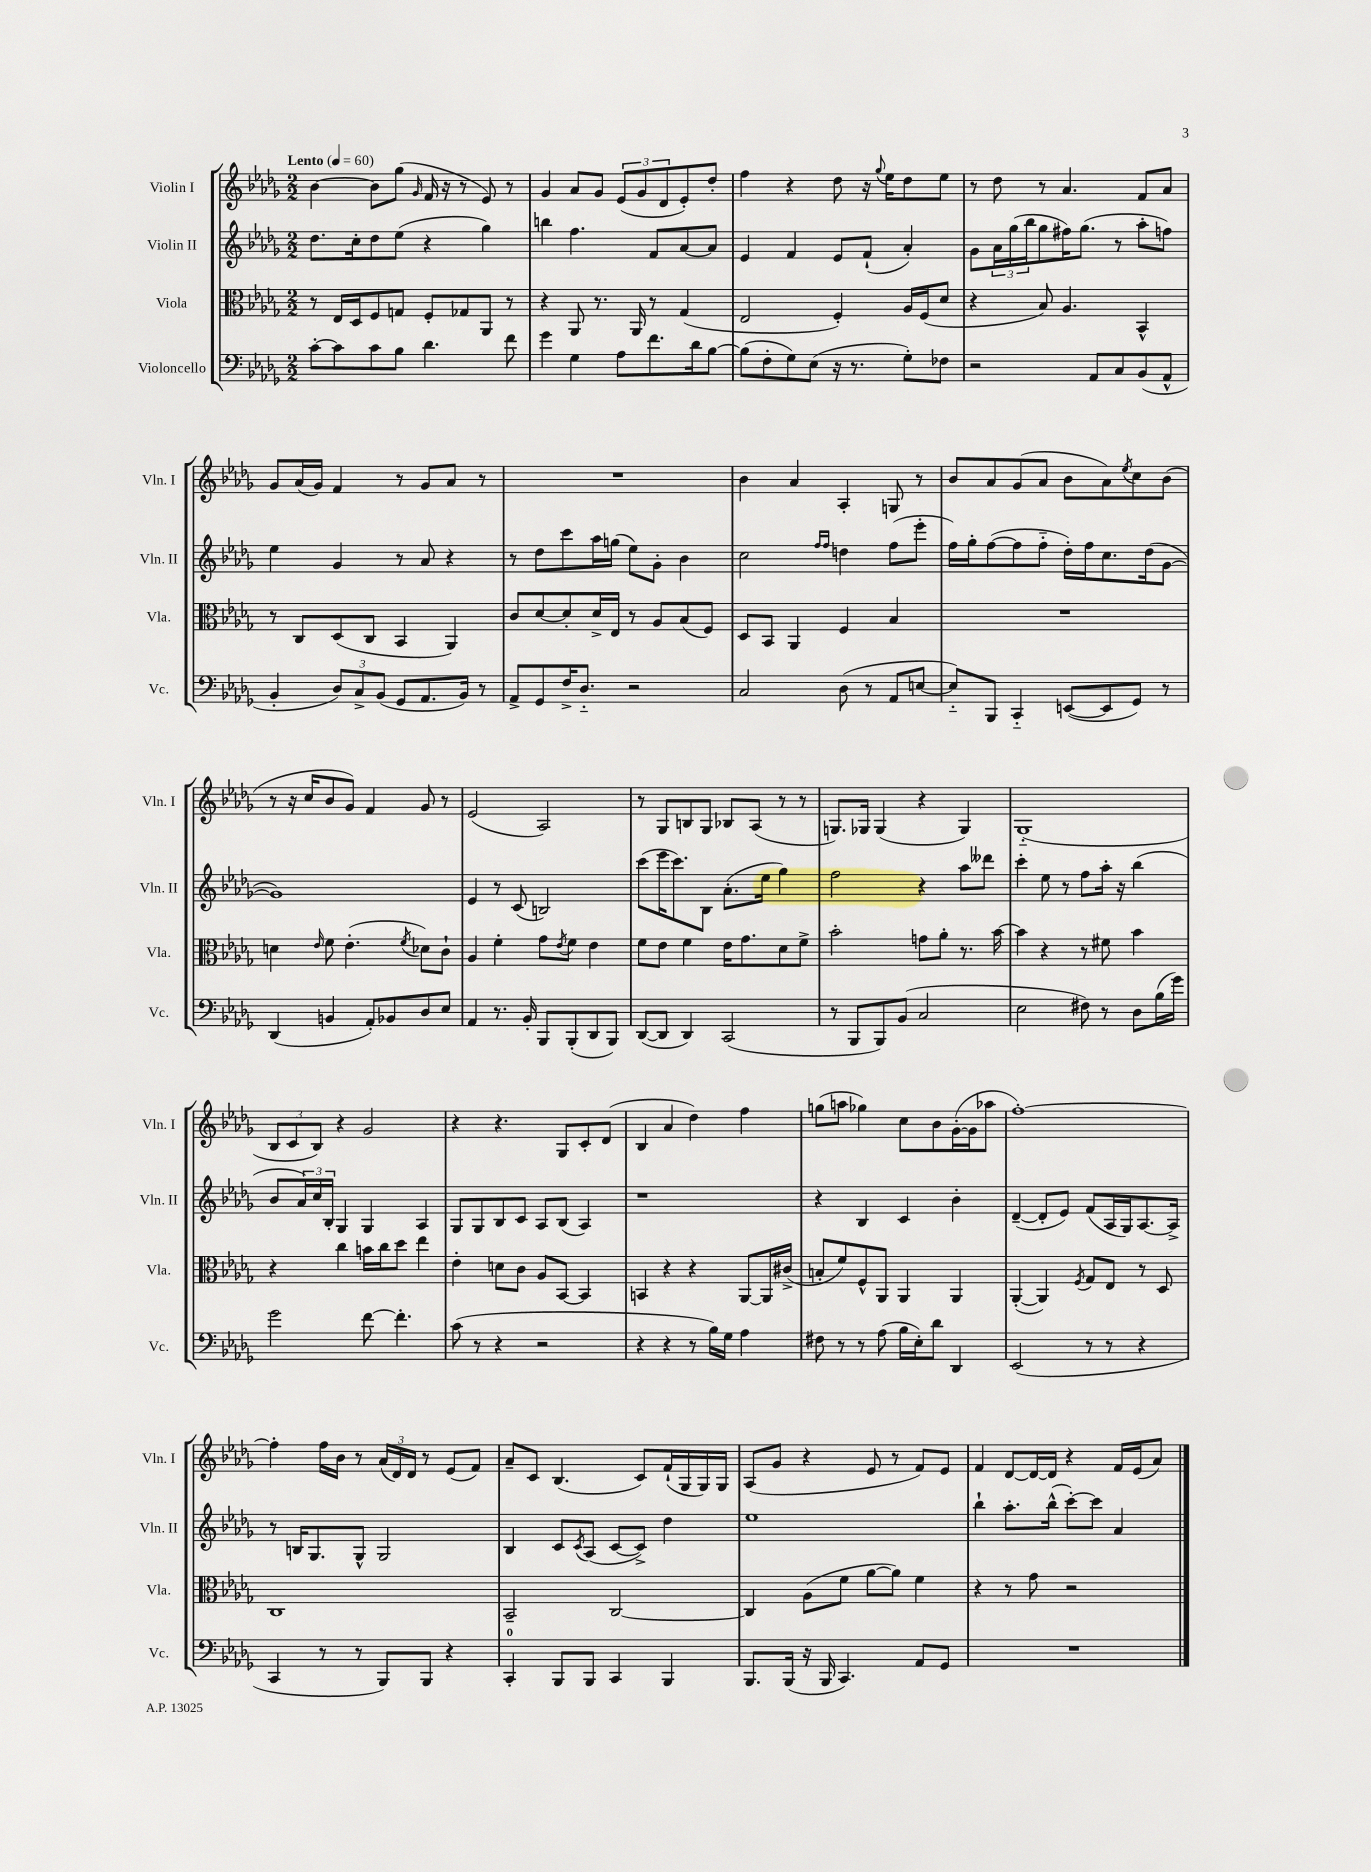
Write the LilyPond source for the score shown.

<<
\new StaffGroup <<
\new Staff = "s0" \with { instrumentName = "Violin I" shortInstrumentName = "Vln. I" } {
    \clef treble \key des \major \numericTimeSignature \time 2/2 \tempo "Lento" 4 = 60
    bes'4~ bes'8 ges''8( \grace { ges'16 } f'16 r16 r8 ees'8) r8 |
    ges'4 aes'8 ges'8 \tuplet 3/2 { ees'8( ges'8 des'8 } ees'8-.) des''8-. |
    f''4 r4 des''8 r16 \appoggiatura { ges''8 } ees''16 des''8 ees''8 |
    r8 des''8 r8 aes'4. f'8 aes'8 |
    ges'8 aes'16( ges'16) f'4 r8 ges'8 aes'8 r8 |
    R1 |
    bes'4 aes'4 aes4-. g8 r8 |
    bes'8 aes'8 ges'8( aes'8 bes'8 aes'8) \acciaccatura { ees''8 } c''8 bes'8( |
    r8 r16 c''16 bes'8 ges'8) f'4 ges'8 r8 |
    ees'2( aes2) |
    r8 ges8 b8 ges8 bes8 aes8( r8 r8 |
    g8.) ges16 ges4( r4 ges4) |
    ges1-_( |
    \tuplet 3/2 { bes8 c'8 bes8) } r4 ges'2 |
    r4 r4. ges8 c'8-. des'8( |
    bes4 aes'4 des''4) f''4 |
    g''8( a''8 ges''4) c''8 bes'8 ges'16~-.( ges'16 aes''8 |
    f''1~-.) |
    f''4-. f''16 bes'16 r8 \tuplet 3/2 { aes'16( des'16) des'16 } r8 ees'8( f'8) |
    aes'8-- c'8 bes4.( c'8) f'16-!( ges16 ges16) ges16 |
    aes8( ges'8 r4 ees'8 r8 f'8) ees'8 |
    f'4 des'8~ des'16~ des'16 r4 f'16 ees'16( aes'8) \bar "|." |
}
\new Staff = "s1" \with { instrumentName = "Violin II" shortInstrumentName = "Vln. II" } {
    \clef treble \key des \major \numericTimeSignature \time 2/2
    des''8. c''16-. des''8 ees''8( r4 ges''4) |
    b''4 f''4. f'8 aes'8~ aes'8 |
    ees'4 f'4 ees'8 f'8-!( aes'4-.) |
    ges'8 \tuplet 3/2 { aes'16 ges''16( bes''16 } ges''8 fis''16) ges''8.( r8 aes''8-. f''8) |
    ees''4 ges'4 r8 aes'8 r4 |
    r8 des''8 c'''8 aes''16 g''16( ees''8) ges'8-. bes'4 |
    c''2 \grace { f''16 f''16 } d''4 f''8( ees'''8-. |
    f''16) ges''16-. f''8~( f''8 f''8-_ des''16-.) f''16 c''8. des''16( ges'8~ |
    ges'1) |
    ees'4 r8 c'8( b2) |
    c'''8( ees'''16 c'''8.) bes8 aes'8.-.( ees''16 ges''4) |
    f''2 r4 aes''8 deses'''8 |
    c'''4-. ees''8 r8 f''8 aes''16-. r16 bes''4( |
    bes'8 \tuplet 3/2 { aes'16) c''16 bes16-. } ges4 ges4 aes4 |
    ges8 ges8 bes8 c'8 aes8 bes8( aes4) |
    r1 |
    r4 bes4 c'4 bes'4-. |
    des'4~--( des'8-. ees'8) f'8( aes16 ges16) aes8.~ aes16-> |
    r8 b16 ges8. ges8-^ ges2 |
    bes4 c'8 \acciaccatura { c'8 } aes8( c'8~ c'8->) des''4 |
    ees''1 |
    bes''4-! aes''8.-. bes''16-^( c'''8~-.) c'''8 aes'4 \bar "|." |
}
\new Staff = "s2" \with { instrumentName = "Viola" shortInstrumentName = "Vla." } {
    \clef alto \key des \major \numericTimeSignature \time 2/2
    r8 ees16 des16 f8 g8 f8-. ges8 aes,8 r8 |
    r4 aes,8 r8. aes,16 r8 ges4( |
    ees2 f4-.) aes16 f16( des'8 |
    r4 bes8) aes4. bes,4-^ |
    r8 c8 des8( c8 bes,4 aes,4) |
    c'8 des'8~ des'8-. des'16-> ees16 r8 aes8 bes8( f8) |
    des8 bes,8 aes,4 f4 bes4 |
    R1 |
    d'4 \grace { ees'16 } f'8 ees'4.-.( \acciaccatura { f'8 } des'8) c'8-! |
    aes4 f'4-. ges'8 \acciaccatura { ees'8 } f'8 ees'4 |
    f'8 ees'8 f'4 ees'16 ges'8. des'8 f'8-> |
    bes'2-. g'8 aes'8-. r8. bes'16~ |
    bes'4 r4 r8 fis'8 bes'4 |
    r4 c''4 b'16 c''16 des''8 ees''4 |
    ees'4-. d'8 c'8 aes8 bes,8~ bes,4 |
    b,4 r4 r4 aes,8~ aes,16 cis'16->( |
    b8-. f'8) f8-^ aes,8 aes,4 aes,4 |
    aes,4~-.( aes,4) \acciaccatura { f8 } ges8 ees8 r8 des8 |
    c1 |
    bes,2-- c2~ |
    c4 aes8( f'8 aes'8~ aes'8) f'4 |
    r4 r8 ges'8 r2 \bar "|." |
}
\new Staff = "s3" \with { instrumentName = "Violoncello" shortInstrumentName = "Vc." } {
    \clef bass \key des \major \numericTimeSignature \time 2/2
    c'8~-. c'8 c'8 bes8 des'4. f'8 |
    ges'4 ges4 aes8 f'8. des'16 bes8~ |
    bes8( f8-. ges8) ees8( r16 r8. ges8-.) fes8 |
    r2 aes,8 c8 bes,8( aes,8-^ |
    bes,4-. \tuplet 3/2 { des8) c8-> bes,8( } ges,8 aes,8. bes,16) r8 |
    aes,8-> ges,8 f16-> des8.-_ r2 |
    c2 des8( r8 aes,8 e8~ |
    e8-_) bes,,8 c,4-_ e,8~( e,8 ges,8) r8 |
    des,4( b,4 aes,8-.) bes,8 des8 ees8 |
    aes,4 r8. bes,16-. bes,,8 bes,,8-.( des,8 bes,,8) |
    des,8~( des,8 des,4) c,2( |
    r8 bes,,8 bes,,8) bes,8( c2 |
    ees2 fis8) r8 des8 bes16( ges'16) |
    ges'2 f'8~ f'4.-. |
    c'8( r8 r4 r2 |
    r4 r4 r8 bes16) ges16 aes4 |
    fis8 r8 r8 aes8( bes16 ees16-.) des'8 des,4 |
    ees,2( r8 r8 r4 |
    c,4 r8 r8 bes,,8) bes,,8 r4 |
    c,4-0-. bes,,8 bes,,8 c,4 bes,,4 |
    bes,,8. bes,,16( r16 bes,,16 c,4.) aes,8 ges,8 |
    R1 \bar "|." |
}
>>
>>
\layout { \context { \Score \remove "Bar_number_engraver" } }
